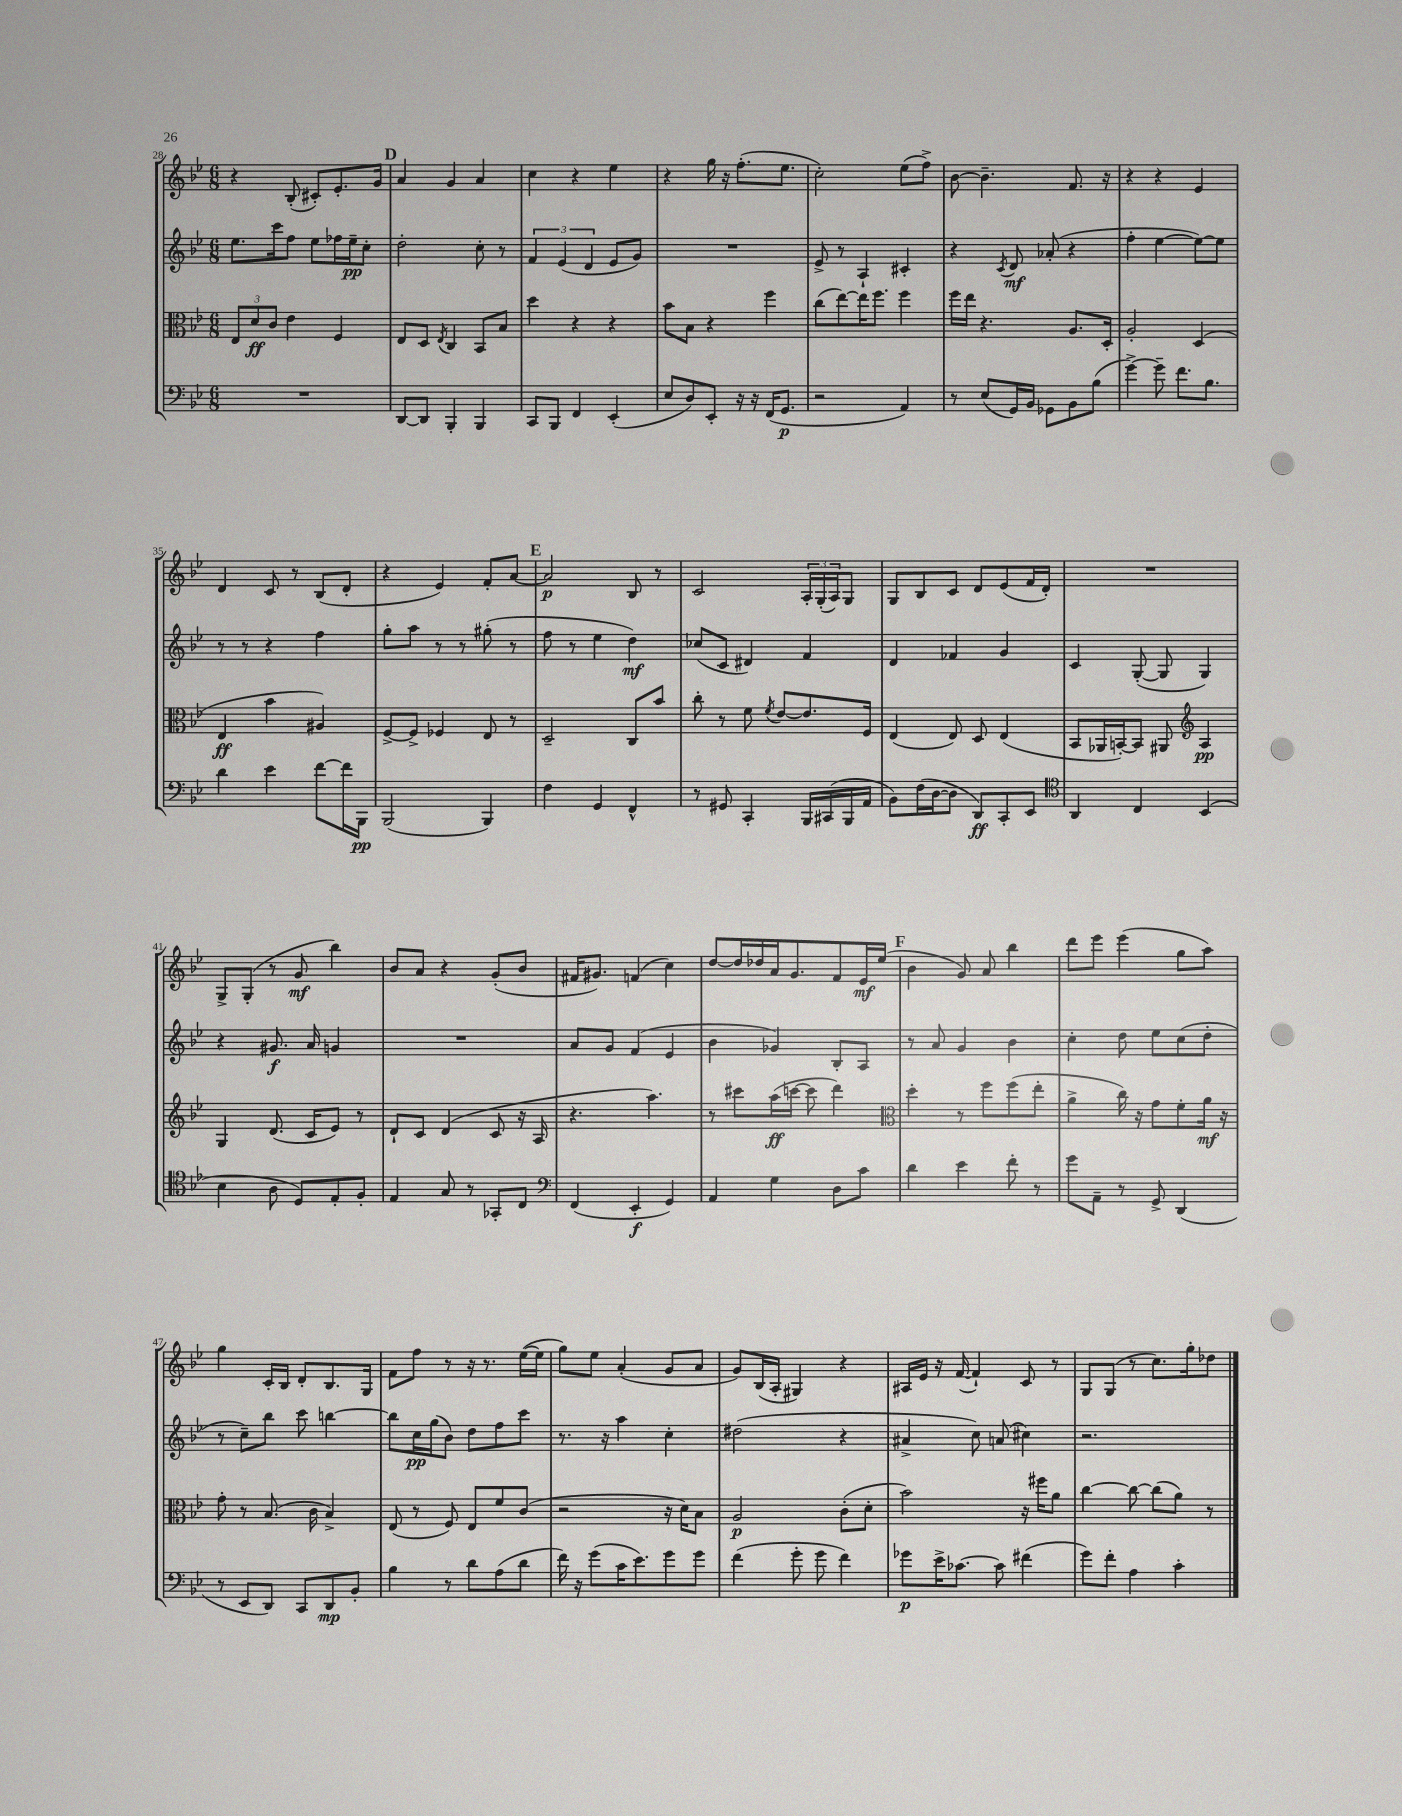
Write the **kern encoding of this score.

**kern	**kern	**kern	**kern
*staff4	*staff3	*staff2	*staff1
*clefF4	*clefC3	*clefG2	*clefG2
*k[b-e-]	*k[b-e-]	*k[b-e-]	*k[b-e-]
*M6/8	*M6/8	*M6/8	*M6/8
2.r	12E-/L	8.ee-\L	4r
.	12d/	.	.
.	12c/J	.	.
.	.	16ccc\k	.
.	4e-\	8ff\J	(8B-'/
.	.	8ee-\L	8c#'/L)
.	4F/	16ff-\L	8.e-'/
.	.	16ee-~\J	.
.	.	8cc'\J	.
.	.	.	16g/Jk
=	=	=	=
[8DD/L	8E-/L	2dd'\	4a/
8DD/]J	8D/J	.	.
.	8qE-/	.	.
4BBB-'/	4C/	.	4g/
4BBB-/	8BB-/L	8cc'\	4a/
.	8B-/J	8r	.
=	=	=	=
8CC/L	4dd\	6f/	4cc\
8BBB-/J	.	.	.
.	.	(6e-/	.
4FF/	4r	.	4r
.	.	6d/	.
(4EE-'/	4r	8e-/L	4ee-\
.	.	8g/J)	.
=	=	=	=
8E-/L	8b-\L	2.r	4r
8D/)	8B-\J	.	.
8EE-'/J	4r	.	16gg\
.	.	.	16r
16r	.	.	(8.ff'\L
16r	.	.	.
(16FF/LK	4ff\	.	.
8.GG/J	.	.	8.ee-\J
=	=	=	=
2r	(8cc\L	8e-^/	2cc'\)
.	[8ee-\)	8r	.
.	16ee-\]K	4A`/	.
.	8.ff\J	.	.
4AA/)	4ff\	4c#'/	(8ee-\L
.	.	.	8ff^\J)
=	=	=	=
8r	16ff\LL	4r	[8b-\
.	16ee-\JJ	.	.
(8E-/L	4.r	.	4.b-~\]
.	.	8qc/	.
16GG/L)	.	8d/	.
16BB-/JJ	.	.	.
8GG-\L	.	(8a-'/	.
8BB-\	8.A/L	4r	8.f/
(8B-\J	.	.	.
.	16D'/Jk	.	16r
=	=	=	=
[4g^\)	2A'/	4ff'\	4r
8g~\]	.	[4ee-\	4r
8.f\L	.	.	.
.	(4D/	8ee-\_L)	4e-/
8.B-\J	.	.	.
.	.	8ee-\]J	.
=	=	=	=
4d\	4E-/	8r	4d/
.	.	8r	.
4e-\	4b-\	4r	8c/
.	.	.	8r
[8f\L	4A#/)	4ff\	(8B-/L
16f\]L	.	.	8d'/J
16BBB-\JJ	.	.	.
=	=	=	=
(2BBB-/	[8F^/L	8gg'\L	4r
.	8F^/]J	8aa\J	.
.	4F-/	8r	4e-/)
.	.	8r	.
4BBB-/)	8E-/	(8gg#'\	8f'/L
.	8r	8r	[8a/J
=	=	=	=
4F\	2D~/	8ff\	2a/]
.	.	8r	.
4GG/	.	4ee-\	.
4FF^^/	8C/L	4dd\)	8B-/
.	8b-/J	.	8r
=	=	=	=
8r	8cc'\	(8cc-/L	2c/
8GG#/	8r	8c/J	.
4CC'/	8f\	4d#/)	.
.	8qf/	.	.
.	[8e-/L	.	.
16BBB-/LL	8.e-/]	4f/	24A'/LL
.	.	.	(24G'/
(16CC#/	.	.	.
.	.	.	24A/J)
16BBB-/	.	.	8G/J
16AA/JJ	16F/Jk	.	.
=	=	=	=
8BB-\L)	(4E-/	4d/	8G/L
(16F\L	.	.	8B-/
[16D\J	.	.	.
8D\]J	8E-/)	4f-/	8c/J
8DD/L)	8D/	.	8d/L
8CC'/	(4E-/	4g/	(8e-/
8EE-/J	.	.	16f/L
.	.	.	16d'/JJ)
=	=	=	=
*clefC4	*	*	*
4AA/	8BB-/L	4c/	2.r
.	16AA-/L	.	.
.	[16BB'/J)	.	.
4C/	8BB/]J	([8G'/	.
.	8AA#/	8G/]	.
*	*clefG2	*	*
(4BB-/	4A/	4G/)	.
=	=	=	=
4B-\	4G/	4r	8G^/L
.	.	.	(8G'/J
8A\	(8.d/	8.g#/	8r
8D/L)	.	.	8g/
.	16c/LK	16a/	.
8E-'/	8e-/J)	4g/	4bb-\)
8F'/J	8r	.	.
=	=	=	=
4E-/	8d`/L	2.r	8b-/L
.	8c/J	.	8a/J
8G/	(4d/	.	4r
8r	.	.	.
8GG-'/L	8c/	.	(8g'/L
8C/J	16r	.	8b-/J
.	16A/	.	.
=	=	=	=
*clefF4	*	*	*
(4FF/	4.r	8a/L	16f#/LK
.	.	.	8.g#/J)
.	.	8g/J	.
4EE-'/	.	(4f/	(4f/
.	4.aa\)	.	.
4GG/)	.	4e-/	4cc\)
=	=	=	=
4AA/	8r	4b-\	[8dd/L
.	8ccc#\L	.	16dd/]L
.	.	.	16dd-/
4G\	(16aa\L	4g-/)	16a/J
.	[16ccc\JJ	.	8.g/
.	8ccc\]	.	.
8D\L	4ddd\)	8B-'/L	8f/
8c\J	.	8A/J	16e-/L
.	.	.	(16ee-/JJ
=	=	=	=
*	*clefC3	*	*
4d\	4dd'\	8r	4b-\
.	.	8a/	.
4e-\	8r	4g/	8g/)
.	8ff\L	.	8a/
8f'\	(8ff\	4b-\	4bb-\
8r	8ee-'\J	.	.
=	=	=	=
8g\L	4a^\	4cc'\	8ddd\L
8AA~\J	.	.	8eee-\J
8r	16cc\)	8dd\	(4eee-\
.	16r	.	.
8GG^/	8g\L	8ee-\L	.
(4DD/	8f'\	(8cc\	8gg\L
.	16a\Jk	8dd'\J	8aa\J)
.	16r	.	.
=	=	=	=
8r	8g'\	8r	4gg\
8EE-/L	8r	8cc~\L)	.
8DD/J)	(8.B-/	8bb-\J	16c'/LL
.	.	.	16B-/JJ
8CC/L	.	8ccc\	8d'/L
.	16c\	.	.
8DD/	4B-^/)	[4bb\	8.B-/
8BB-'/J	.	.	.
.	.	.	16G/Jk
=	=	=	=
4B-\	(8E-/	8bb\]L	8f\L
.	8r	16cc\L	8ff\J
.	.	(16gg\J	.
8r	8F/)	8b-\J)	8r
8d\L	8E-/L	8dd\L	16r
.	.	.	8.r
(8A\	8f/	8ff\	.
8d\J	(8c/J	8ccc\J	([16ee-\LL
.	.	.	16ee-\]JJ
=	=	=	=
16f\)	2r	8.r	8gg\L)
16r	.	.	.
(8g\L	.	.	8ee-\J
.	.	16r	.
16c\K	.	4aa\	(4a'/
8.e-\)	.	.	.
8g\	16r	4cc'\	8g/L
.	16d\LK)	.	.
8g\J	8B-\J	.	8a/J
=	=	=	=
(4f\	2A/	(2dd#\	8g/L)
.	.	.	(16B-/L
.	.	.	16A'/JJ
8g'\	.	.	4G#/)
8g\	.	.	.
4f\)	(8c'\L	4r	4r
.	8d'\J	.	.
=	=	=	=
8g-\L	2b-\)	4a#^/	16A#/LL
.	.	.	16e-/JJ
16e-^\K	.	.	16r
[8.c-\J	.	.	([16f/
.	.	8cc\)	4f`/])
8c-\]	.	(8a/	.
(4f#\	16r	4cc#\)	8c/
.	16ff#\LK	.	.
.	8a\J	.	8r
=	=	=	=
8g\L)	[4cc\	2.r	8G/L
8f'\J	.	.	(8G/J
4A\	8cc\_	.	8r
.	(8cc\]L	.	8.cc\L)
4c'\	8a\J)	.	.
.	.	.	16gg'\k
.	8r	.	8dd-\J
==	==	==	==
*-	*-	*-	*-
